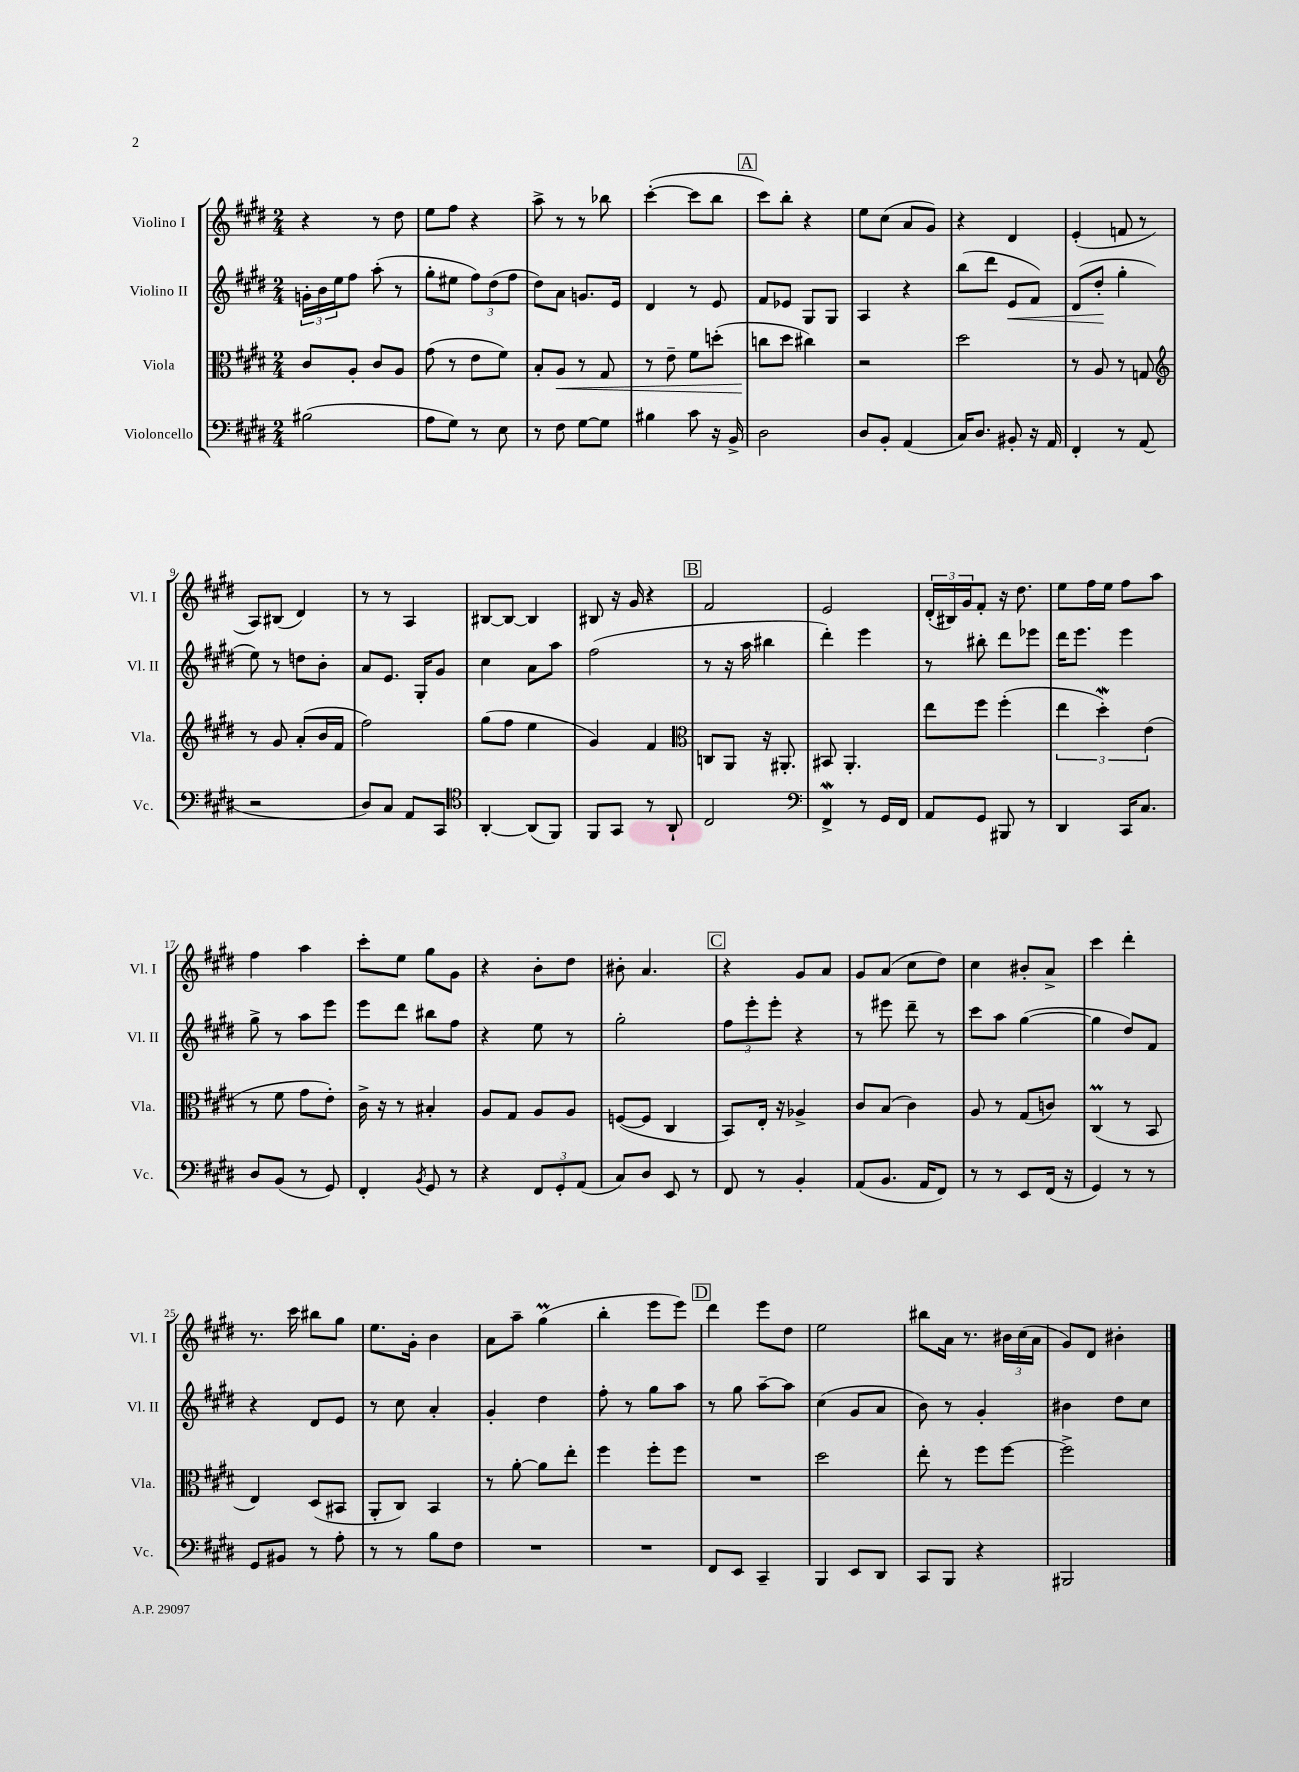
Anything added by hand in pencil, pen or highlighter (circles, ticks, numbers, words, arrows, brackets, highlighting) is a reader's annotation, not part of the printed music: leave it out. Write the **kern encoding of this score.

**kern	**kern	**kern	**kern
*staff4	*staff3	*staff2	*staff1
*clefF4	*clefC3	*clefG2	*clefG2
*k[f#c#g#d#]	*k[f#c#g#d#]	*k[f#c#g#d#]	*k[f#c#g#d#]
*M2/4	*M2/4	*M2/4	*M2/4
(2B#	8c#	24g'	4r
.	.	24b	.
.	.	24ee	.
.	8A'	8ff#	.
.	8c#	(8aa'	8r
.	8A	8r	8dd#
=	=	=	=
8A	(8g#	8gg#'	8ee
8G#)	8r	8ee#	8ff#
8r	8e	12ff#)	4r
.	.	(12dd#	.
8E	8f#)	.	.
.	.	12ff#	.
=	=	=	=
8r	8B'	8dd#)	8aa^
8F#	8A	8a	8r
[8G#	8r	8.g	8r
8G#]	8G#	.	8bb-
.	.	16e	.
=	=	=	=
4B#	8r	4d#	([4ccc#'
.	8e~	.	.
8c#	8f#	8r	8ccc#]
16r	(8dd'	8e	8bb
16BB^	.	.	.
=	=	=	=
2D#	8cc	8f#	8ccc#)
.	8dd#	8e-	8bb'
.	4cc#)	8G#	4r
.	.	8G#	.
=	=	=	=
8D#	2r	4A	8ee
8BB'	.	.	(8cc#
(4AA	.	4r	8a
.	.	.	8g#)
=	=	=	=
16C#)	2dd#	(8bb	4r
8.D#	.	.	.
.	.	8ddd#	.
8BB#'	.	8e	4d#
16r	.	8f#)	.
16AA	.	.	.
=	=	=	=
4FF#'	8r	(8d#	(4e'
.	8A	8dd#'	.
8r	8r	4gg#'	8f
(8AA	8G	.	8r
=	=	=	=
*	*clefG2	*	*
2r	8r	8ee)	8A)
.	8g#	8r	(8B#
.	(8a'	8dd	4d#)
.	16b	8b'	.
.	16f#	.	.
=	=	=	=
8D#)	2ff#)	8a	8r
8C#	.	8.e	8r
8AA	.	.	4A
.	.	16G#'	.
8CC#	.	8g#	.
=	=	=	=
*clefC4	*	*	*
[4AA'	(8gg#	4cc#	[8B#
.	8ff#	.	8B#_
(8AA]	4ee	8a	4B#]
8FF#)	.	8aa	.
=	=	=	=
8FF#	4g#)	(2ff#	8B#
8GG#	.	.	16r
.	.	.	16g#
8r	4f#	.	4r
8AA`	.	.	.
=	=	=	=
*	*clefC3	*	*
2C#	8C	8r	2f#
.	8AA	16r	.
.	.	16aa	.
.	16r	4bb#	.
.	8.AA#'	.	.
=	=	=	=
*clefF4	*	*	*
4FF#^	8BB#	4ddd#')	2e
.	4.AA'	.	.
8r	.	4eee	.
16GG#	.	.	.
16FF#	.	.	.
=	=	=	=
8AA	8ee	8r	(24d#'
.	.	.	24B#)
.	.	.	24g#
8GG#	8ff#	8bb#'	8f#'
8BBB#	(4ff#'	8ddd#	16r
.	.	.	8.dd#
8r	.	8eee-	.
=	=	=	=
4DD#	6ee	16ddd#	8ee
.	.	8.eee	.
.	.	.	16ff#
.	6dd#')	.	.
.	.	.	16ee
16CC#	.	4eee	8ff#
8.C#	.	.	.
.	(6e	.	.
.	.	.	8aa
=	=	=	=
8D#	8r	8gg#^	4ff#
(8BB	8f#	8r	.
8r	8g#	8aa	4aa
8GG#)	8e')	8eee	.
=	=	=	=
4FF#'	16c#^	8eee	8ccc#'
.	16r	.	.
.	8r	8ddd#	8ee
8qBB	.	.	.
8GG#	4B#'	8bb#	8gg#
8r	.	8ff#	8g#
=	=	=	=
4r	8A	4r	4r
.	8G#	.	.
12FF#	8A	8ee	8b'
12GG#'	.	.	.
.	8A	8r	8dd#
(12AA	.	.	.
=	=	=	=
8C#)	([8F	2gg#'	8b#'
8D#	8F]	.	4.a
8EE	4C#	.	.
8r	.	.	.
=	=	=	=
8FF#	8BB)	12ff#	4r
.	.	12eee'	.
8r	16E'	.	.
.	.	12eee'	.
.	16r	.	.
4BB'	4A-^	4r	8g#
.	.	.	8a
=	=	=	=
(8AA	8c#	8r	8g#
8.BB	(8B	8eee#	(8a
.	4c#)	8ddd#~	8cc#
16AA	.	.	.
8FF#)	.	8r	8dd#)
=	=	=	=
8r	8A	8ccc#	4cc#
8r	8r	8aa	.
8EE	(8G#	([4gg#	8b#'
(16FF#	8c)	.	8a^
16r	.	.	.
=	=	=	=
4GG#)	(4C#	4gg#]	4ccc#
8r	8r	8dd#)	4ddd#'
8r	8BB	8f#	.
=	=	=	=
8GG#	4E)	4r	8.r
8BB#	.	.	.
.	.	.	16ccc#
8r	(8D#	8d#	8bb#
8A'	8BB#	8e	8gg#
=	=	=	=
8r	8AA'	8r	8.ee
8r	8C#)	8cc#	.
.	.	.	16g#'
8B	4BB	4a'	4b
8F#	.	.	.
=	=	=	=
2r	8r	4g#'	8a
.	[8a'	.	8aa~
.	8a]	4dd#	(4gg#
.	8ee'	.	.
=	=	=	=
2r	4ff#	8ff#'	4bb'
.	.	8r	.
.	8ff#'	8gg#	8eee
.	8ff#	8aa	8eee)
=	=	=	=
8FF#	2r	8r	4ddd#
8EE	.	8gg#	.
4CC#~	.	[8aa~	8eee
.	.	8aa]	8dd#
=	=	=	=
4BBB	2dd#	(4cc#	2ee
8EE	.	8g#	.
8DD#	.	8a	.
=	=	=	=
8CC#	8ee'	8b)	8bb#
8BBB	8r	8r	16a
.	.	.	8.r
4r	8ff#	4g#'	.
.	[8ff#	.	24b#
.	.	.	(24cc#
.	.	.	24a
=	=	=	=
2BBB#	2ff#^]	4b#	8g#)
.	.	.	8d#
.	.	8dd#	4b#'
.	.	8cc#	.
==	==	==	==
*-	*-	*-	*-
